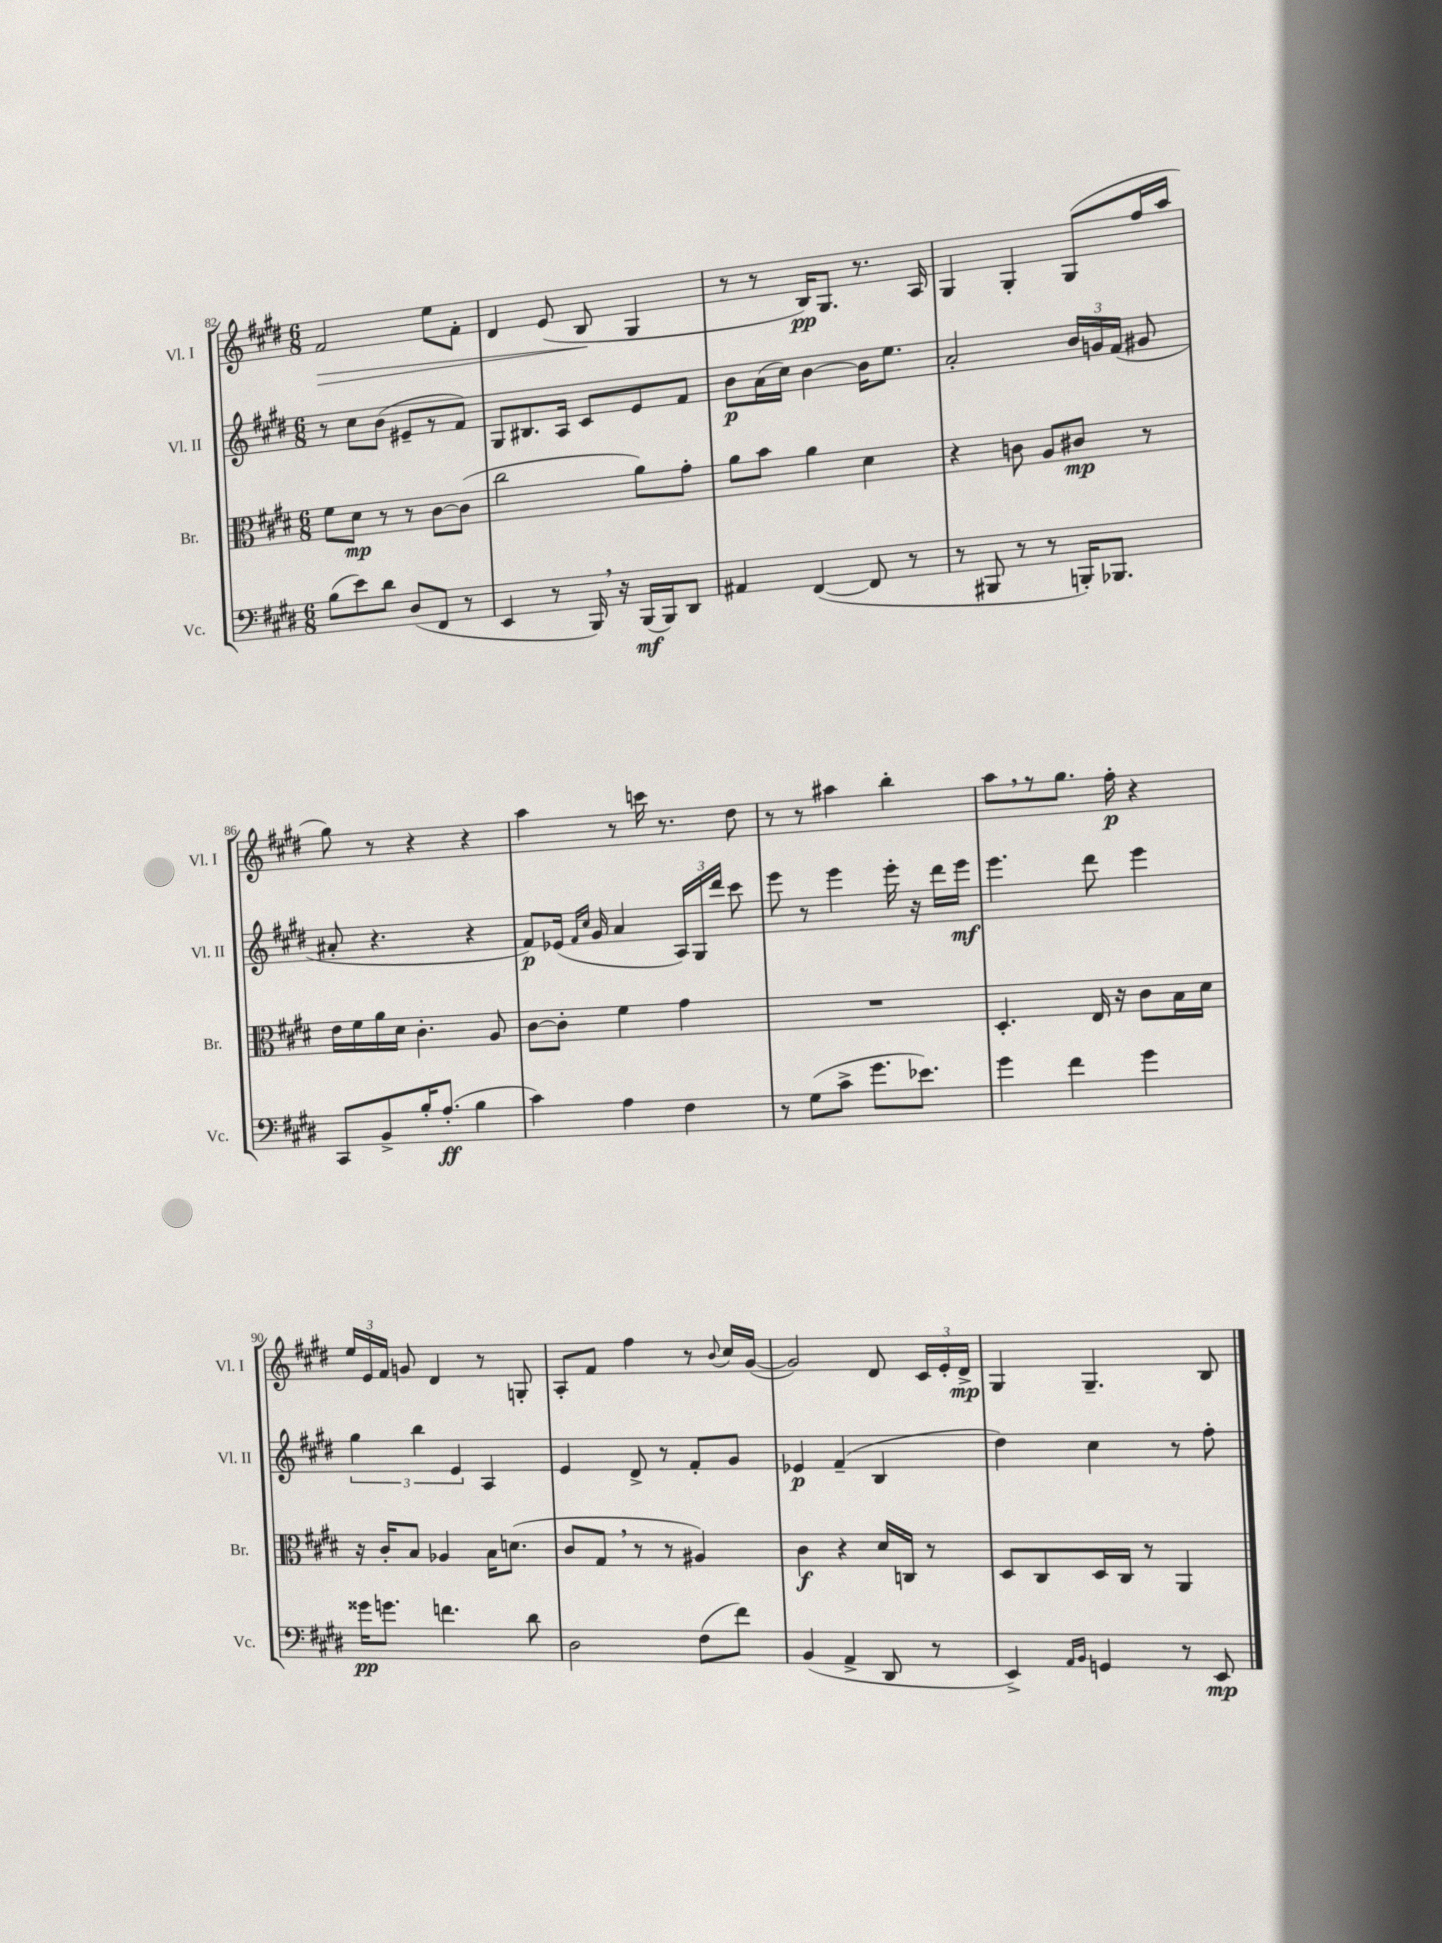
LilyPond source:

<<
\new StaffGroup <<
\new Staff = "s0" \with { instrumentName = "Vl. I" shortInstrumentName = "Vl. I" } {
    \clef treble \key e \major \numericTimeSignature \time 6/8
    \autoBeamOff fis'2\> e''8[ fis'8]-. |
    dis'4 e'8( b8\! gis4 |
    r8 r8 b16[\pp) gis8.] r8. a16 |
    gis4 gis4-. gis8[( fis''16 a''16] |
    gis''8) r8 r4 r4 |
    a''4 r8 c'''16 r8. dis''8 |
    r8 r8 ais''4 b''4-. |
    a''8[ \breathe r8 gis''8.] fis''16-.\p r4 |
    \tuplet 3/2 { e''16[ e'16 fis'16] } g'8 dis'4 r8 g8-. |
    a8[-. fis'8] fis''4 r8 \appoggiatura { b'8 } cis''16[ gis'16]~( |
    gis'2) dis'8 \tuplet 3/2 { cis'16[ e'16-. dis'16]->\mp } |
    gis4 gis4.-- b8 \bar "|." |
}
\new Staff = "s1" \with { instrumentName = "Vl. II" shortInstrumentName = "Vl. II" } {
    \clef treble \key e \major \numericTimeSignature \time 6/8
    \autoBeamOff r8 cis''8[ b'8]( eis'8[-- r8 fis'8]) |
    gis8[ bis8. a16] cis'8[ e'8 fis'8] |
    b'8[\p a'16( cis''16]) b'4~ b'16[ e''8.] |
    a'2-. \tuplet 3/2 { b'16[ g'16 fis'16]( } gis'8 |
    ais'8-. r4. r4 |
    fis'8[\p) ees'16]( \grace { fis'16[ cis''16] } gis'16 a'4 \tuplet 3/2 { a16[) gis16 dis'''16] } cis'''8 |
    e'''8 r8 e'''4 e'''16-. r16 dis'''16[ e'''16]\mf |
    e'''4. dis'''8 e'''4 |
    \tuplet 3/2 { gis''4 b''4 e'4 } a4 |
    e'4 dis'8-> r8 fis'8[-. gis'8] |
    ees'4\p fis'4--( b4 |
    dis''4) cis''4 r8 fis''8-. \bar "|." |
}
\new Staff = "s2" \with { instrumentName = "Br." shortInstrumentName = "Br." } {
    \clef alto \key e \major \numericTimeSignature \time 6/8
    \autoBeamOff fis'8[ dis'8]\mp r8 r8 cis'8[~ cis'8]( |
    cis''2 a'8[) gis'8]-. |
    a'8[ b'8] a'4 dis'4 |
    r4 c'8 a8[ cis'8]\mp r8 |
    e'16[ fis'16 a'16 dis'16] cis'4.-. a8 |
    cis'8[~ cis'8]-. fis'4 gis'4 |
    R2. |
    dis4.-. e16 r16 cis'8[ b16 dis'16] |
    r16 cis'16[-. b8] aes4 b16[ d'8.]( |
    cis'8[ gis8] \breathe r8 r8 ais4) |
    cis'4\f r4 dis'16[ c16] r8 |
    dis8[ cis8 dis16 cis16] r8 a,4 \bar "|." |
}
\new Staff = "s3" \with { instrumentName = "Vc." shortInstrumentName = "Vc." } {
    \clef bass \key e \major \numericTimeSignature \time 6/8
    \autoBeamOff b8[( e'8) dis'8] dis8[( fis,8] r8 |
    e,4 r8 b,,16) \breathe r16 b,,16[\mf( b,,16) dis,8] |
    ais,4 fis,4~( fis,8 r8 |
    r8 bis,,8 r8 r8 b,,16[-.) bes,,8.] |
    cis,8[ b,8-> b16-. a8.]-.\ff( b4 |
    cis'4) a4 fis4 |
    r8 gis8[( cis'8]-> gis'8.[ ees'8.]) |
    gis'4 fis'4 gis'4 |
    gisis'16[\pp g'8.] f'4. dis'8 |
    dis2 fis8[( fis'8]) |
    b,4( a,4-> dis,8 r8 |
    e,4->) \grace { a,16[ b,16] } g,4 r8 e,8\mp \bar "|." |
}
>>
>>
\layout { \context { \Score currentBarNumber = #82 } }
